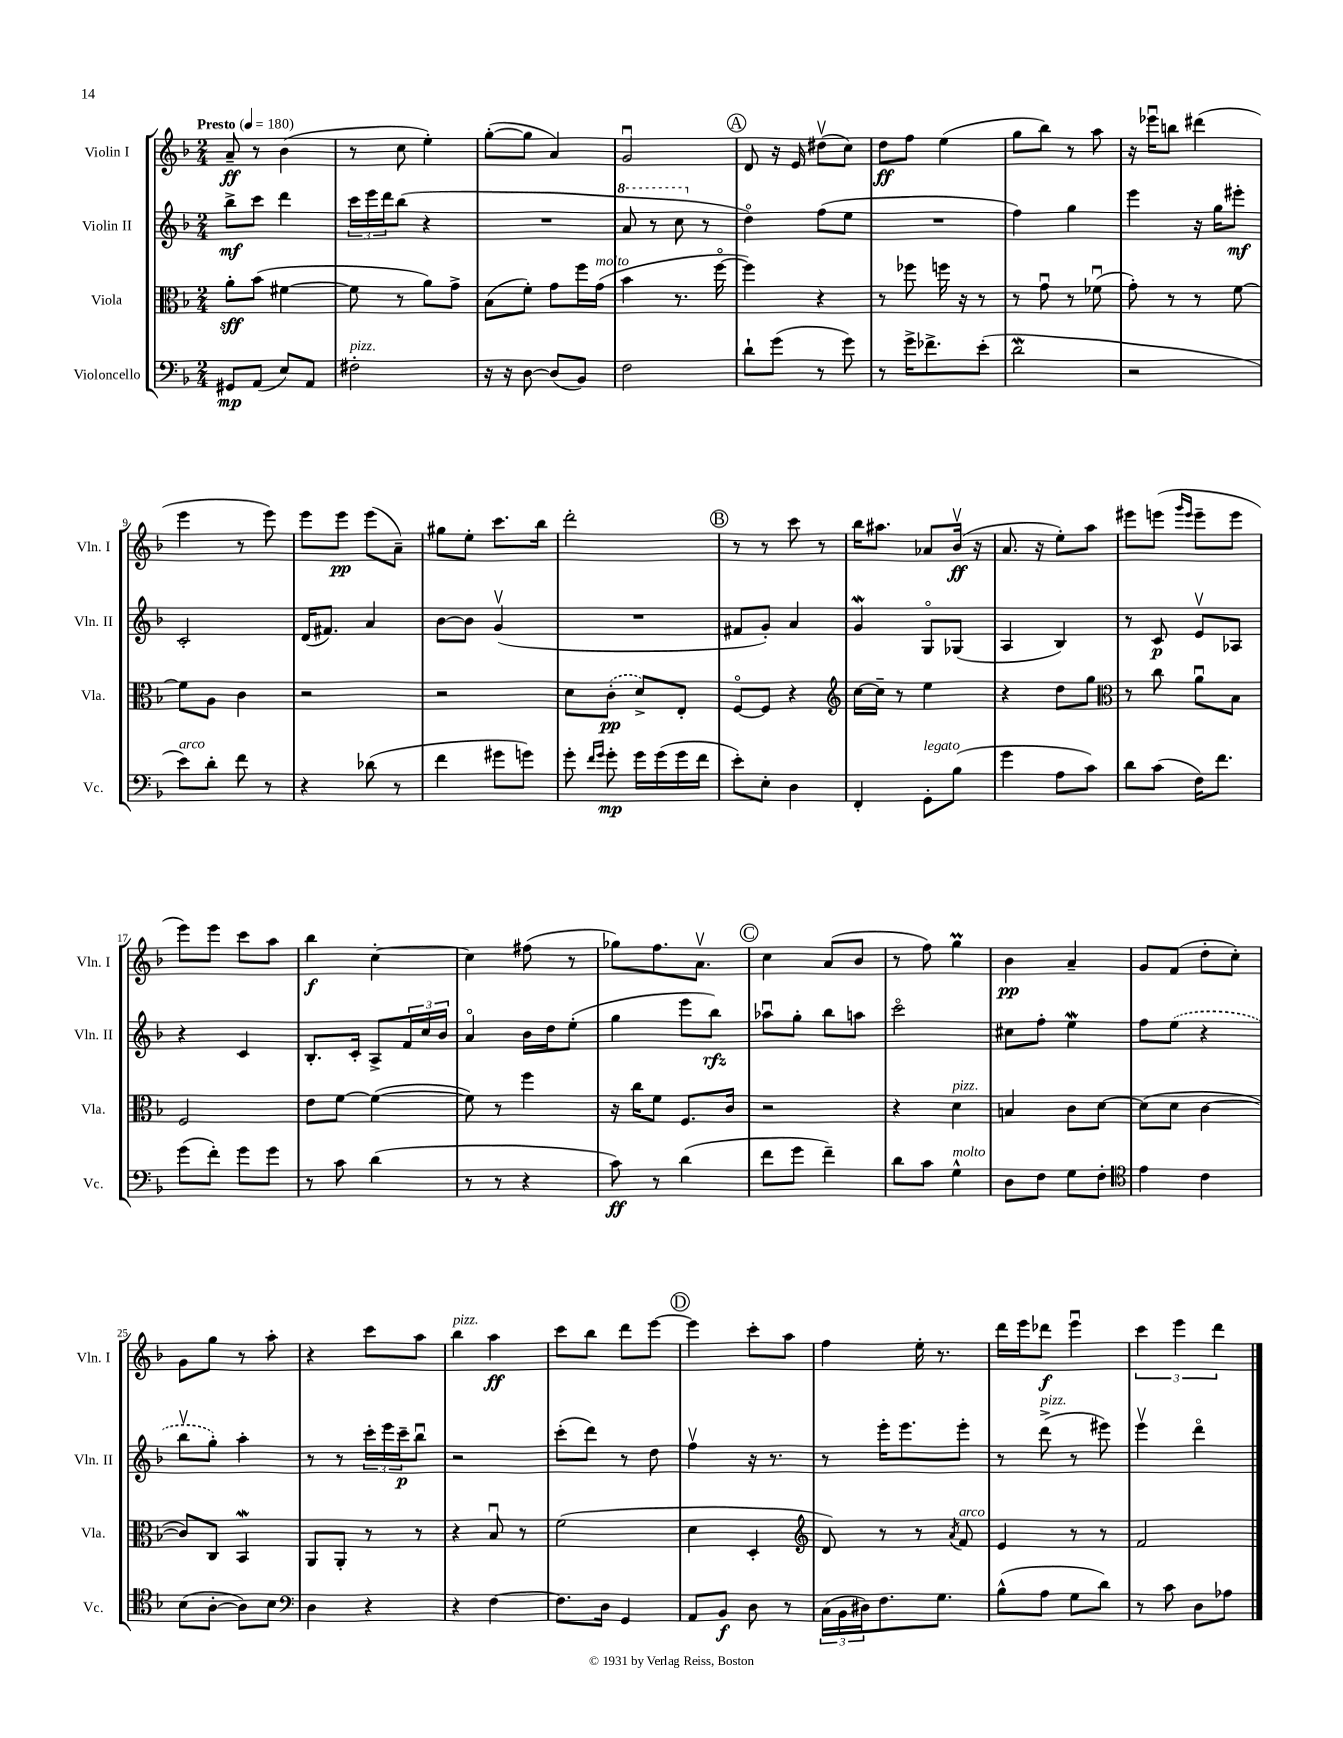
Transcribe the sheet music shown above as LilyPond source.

<<
\new StaffGroup <<
\new Staff = "s0" \with { instrumentName = "Violin I" shortInstrumentName = "Vln. I" } {
    \clef treble \key f \major \numericTimeSignature \time 2/4 \tempo "Presto" 4 = 180
    a'8--\ff r8 bes'4( |
    r8 c''8 e''4-.) |
    g''8~-.( g''8 a'4) |
    g'2\downbow |
    \mark \markup { \circle "A" } d'8 r16 e'16 dis''8\upbow( c''8) |
    d''8\ff f''8 e''4( |
    g''8 bes''8) r8 a''8 |
    r16 ees'''16\downbow b''8 dis'''4( |
    e'''4 r8 e'''8) |
    e'''8 e'''8\pp e'''8( a'8--) |
    gis''8 e''8-. c'''8. bes''16 |
    d'''2-. |
    \mark \markup { \circle "B" } r8 r8 c'''8 r8 |
    bes''16 ais''8. aes'8 bes'16\upbow\ff( r16 |
    a'8. r16 e''8-.) a''8 |
    eis'''8 e'''8( \grace { g'''16 e'''16 } e'''8-- e'''8 |
    e'''8) e'''8 c'''8 a''8 |
    bes''4\f c''4~-. |
    c''4 fis''8( r8 |
    ges''8) f''8. a'8.\upbow |
    \mark \markup { \circle "C" } c''4 a'8( bes'8 |
    r8 f''8) g''4\prall |
    bes'4\pp a'4-- |
    g'8 f'8( d''8-. c''8-.) |
    g'8 g''8 r8 a''8-. |
    r4 c'''8 a''8 |
    bes''4^\markup { \italic "pizz." } a''4\ff |
    c'''8 bes''8 d'''8 e'''8~ |
    \mark \markup { \circle "D" } e'''4 c'''8-. a''8 |
    f''4 e''16-. r8. |
    d'''16 e'''16 des'''8\f e'''4\downbow |
    \tuplet 3/2 { c'''4 e'''4 d'''4 } \bar "|." |
}
\new Staff = "s1" \with { instrumentName = "Violin II" shortInstrumentName = "Vln. II" } {
    \clef treble \key f \major \numericTimeSignature \time 2/4
    bes''8->\mf c'''8 d'''4 |
    \tuplet 3/2 { c'''16 e'''16 d'''16 } bes''8( r4 |
    R2 |
    \ottava #1 a''8 r8 c'''8 \ottava #0 r8 |
    \mark \markup { \circle "A" } d''4\flageolet) f''8( e''8 |
    R2 |
    f''4) g''4 |
    e'''4 r16 g''16 eis'''8-.\mf |
    c'2-. |
    d'16( fis'8.) a'4 |
    bes'8~ bes'8 g'4\upbow( |
    R2 |
    \mark \markup { \circle "B" } fis'8 g'8-.) a'4 |
    g'4\mordent g8\flageolet ges8( |
    a4 bes4) |
    r8 c'8\p e'8\upbow aes8 |
    r4 c'4 |
    bes8.-. c'16-. a8-> \tuplet 3/2 { f'16 c''16 bes'16 } |
    a'4\flageolet bes'16 d''16 e''8-.( |
    g''4 e'''8 bes''8\rfz) |
    \mark \markup { \circle "C" } aes''8\downbow g''8-. bes''8 a''8 |
    c'''2\flageolet |
    cis''8 f''8-. e''4\mordent |
    f''8 \once \slurDashed e''8( r4 |
    bes''8\upbow g''8-.) a''4-. |
    r8 r8 \tuplet 3/2 { c'''16-. e'''16 c'''16--\p } bes''8\downbow |
    r2 |
    c'''8-.( d'''8) r8 d''8 |
    \mark \markup { \circle "D" } f''4\upbow r16 r8. |
    r8 e'''16-. e'''8. e'''8-. |
    r8 d'''8->^\markup { \italic "pizz." }( r8 eis'''8) |
    e'''4\upbow d'''4\flageolet \bar "|." |
}
\new Staff = "s2" \with { instrumentName = "Viola" shortInstrumentName = "Vla." } {
    \clef alto \key f \major \numericTimeSignature \time 2/4
    a'8-.\sff bes'8( fis'4~ |
    fis'8 r8 a'8) g'8-> |
    bes8( f'8-.) g'8 f''16 g'16^\markup { \italic "molto" }( |
    bes'4 r8. f''16~\flageolet |
    \mark \markup { \circle "A" } f''4) r4 |
    r8 fes''8 f''16 r16 r8 |
    r8 g'8\downbow r8 fes'8\downbow( |
    g'8-.) r8 r8 f'8~ |
    f'8 a8 c'4 |
    r2 |
    r2 |
    d'8 \once \slurDashed c'8-.\pp( d'8->) e8-. |
    \mark \markup { \circle "B" } f8~\flageolet f8 r4 |
    \clef treble c''16~ c''16-- r8 e''4 |
    r4 d''8 g''8 |
    \clef alto r8 c''8 a'8\downbow bes8 |
    f2 |
    e'8 f'8~ f'4~( |
    f'8) r8 f''4 |
    r16 c''16 f'8 f8. c'16 |
    \mark \markup { \circle "C" } r2 |
    r4 d'4^\markup { \italic "pizz." } |
    b4 c'8 d'8~ |
    d'8( d'8 c'4~ |
    c'8) c8 bes,4\mordent |
    a,8 a,8-. r8 r8 |
    r4 bes8\downbow r8 |
    f'2( |
    \mark \markup { \circle "D" } d'4 d4-. |
    \clef treble d'8) r8 r8 \acciaccatura { a'8 } f'8^\markup { \italic "arco" } |
    e'4 r8 r8 |
    f'2 \bar "|." |
}
\new Staff = "s3" \with { instrumentName = "Violoncello" shortInstrumentName = "Vc." } {
    \clef bass \key f \major \numericTimeSignature \time 2/4
    gis,8\mp a,8( e8) a,8 |
    fis2-.^\markup { \italic "pizz." } |
    r16 r16 d8~ d8( bes,8) |
    f2 |
    \mark \markup { \circle "A" } d'8-! g'8( r8 g'8) |
    r8 g'16-> fes'8.-> e'8-.( |
    d'2\mordent |
    r2 |
    e'8^\markup { \italic "arco" }) d'8-. f'8 r8 |
    r4 des'8( r8 |
    f'4 gis'8 g'8) |
    g'8-. \grace { f'16 g'16 } g'8-.\mp g'16 g'16( g'16 f'16 |
    \mark \markup { \circle "B" } e'8-.) e8-. d4 |
    f,4-. g,8-.^\markup { \italic "legato" } bes8( |
    g'4 a8 c'8) |
    d'8 c'8( f16) f'8. |
    g'8( f'8-.) g'8 g'8 |
    r8 c'8 d'4( |
    r8 r8 r4 |
    c'8\ff) r8 d'4( |
    \mark \markup { \circle "C" } f'8 g'8 f'4--) |
    d'8 c'8 g4-^^\markup { \italic "molto" } |
    d8 f8 g8 f8-. |
    \clef tenor e'4 c'4 |
    bes8( a8~-. a8) bes8 |
    \clef bass d4 r4 |
    r4 f4~ |
    f8. d16 g,4 |
    \mark \markup { \circle "D" } a,8 bes,8\f d8 r8 |
    \tuplet 3/2 { c16( bes,16 dis16) } f8. g8. |
    bes8-^( a8 g8 d'8) |
    r8 c'8 d8 aes8 \bar "|." |
}
>>
>>
